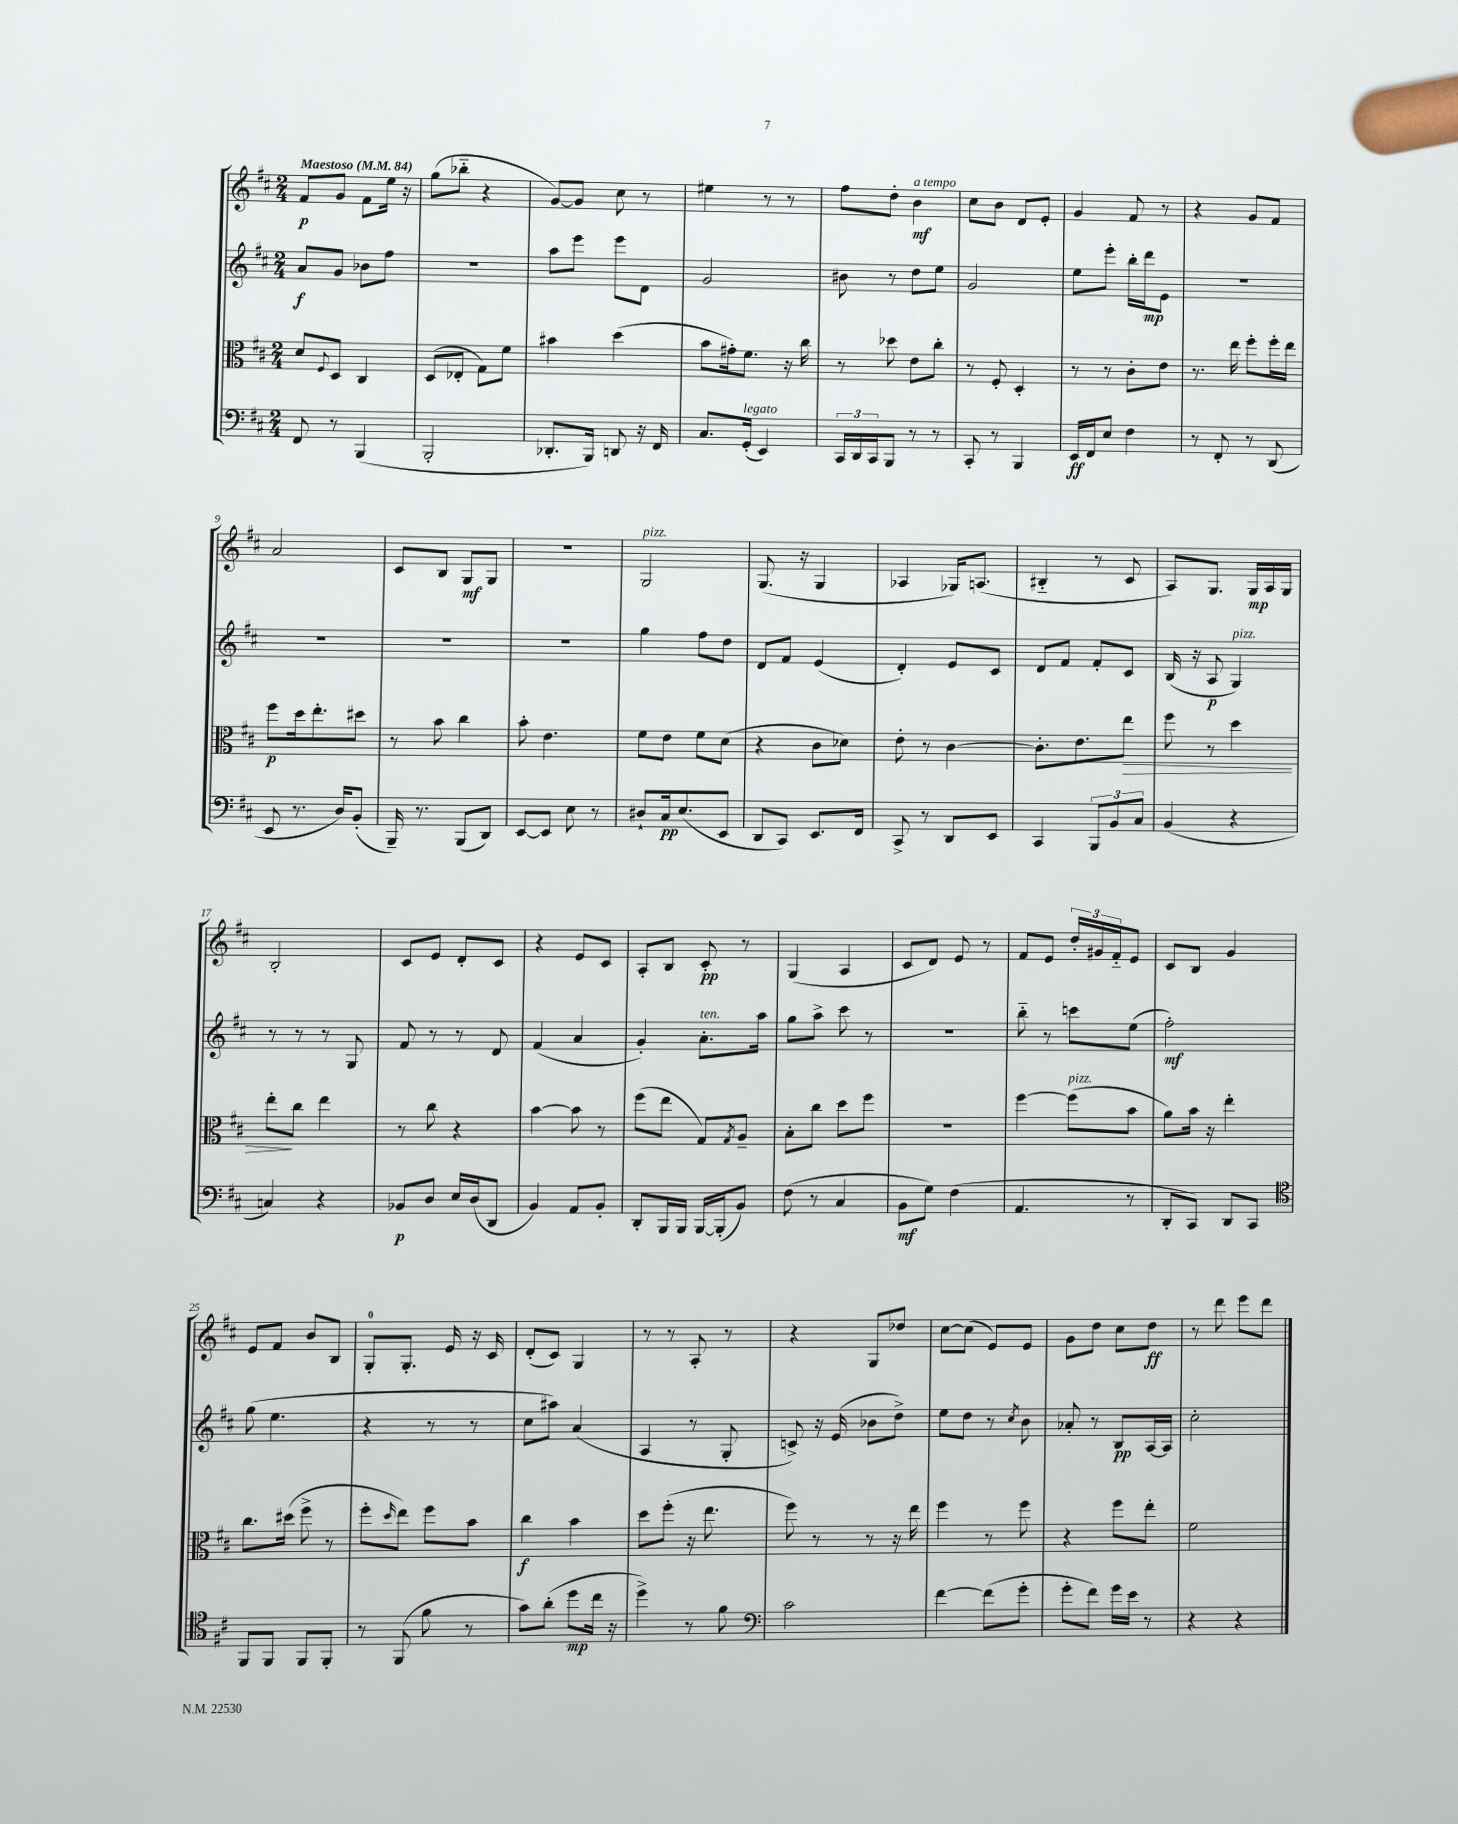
<<
\new StaffGroup <<
\new Staff = "s0" {
    \clef treble \key d \major \numericTimeSignature \time 2/4 \tempo "Maestoso" 4 = 84
    fis'8\p g'8 fis'8 e''16 r16 |
    g''8( bes''8-_ r4 |
    g'8~) g'8 cis''8 r8 |
    eis''4 r8 r8 |
    fis''8 d''8-. b'4\mf^\markup { \italic "a tempo" } |
    cis''8 b'8 d'8 e'8-. |
    g'4 fis'8 r8 |
    r4 g'8 fis'8 |
    a'2 |
    cis'8 b8 g8\mf g8 |
    R2 |
    g2^\markup { \italic "pizz." } |
    g8.( r16 g4 |
    aes4 ges16) a8.( |
    bis4-_ r8 cis'8 |
    a8) g8. g16\mp a16 g16 |
    b2-. |
    cis'8 e'8 d'8-. cis'8 |
    r4 e'8 cis'8 |
    a8-. b8 cis'8-.\pp r8 |
    g4( a4 |
    cis'8 d'8) e'8 r8 |
    fis'8 e'8 \tuplet 3/2 { d''16-. gis'16 fis'16-_ } e'8 |
    cis'8 b8 g'4 |
    e'8 fis'8 b'8 b8 |
    g8-0-. g8.-. e'16 r16 cis'16 |
    d'8-.( cis'8) g4 |
    r8 r8 a8-. r8 |
    r4 g8 des''8 |
    cis''8~ cis''8( e'8) e'8 |
    g'8 d''8 cis''8 d''8\ff |
    r8 d'''8 e'''8 d'''8 \bar "|." |
}
\new Staff = "s1" {
    \clef treble \key d \major \numericTimeSignature \time 2/4
    a'8\f g'8 bes'8 fis''8 |
    R2 |
    a''8 e'''8 e'''8 d'8 |
    g'2 |
    bis'8 r8 d''8 e''8 |
    g'2 |
    e''8 e'''8-. b''16-. d'''16\mp e'8 |
    R2 |
    R2 |
    R2 |
    R2 |
    g''4 fis''8 d''8 |
    d'8 fis'8 e'4( |
    d'4-.) e'8 cis'8 |
    d'8 fis'8 fis'8-. cis'8 |
    b16( r16 a8\p g4^\markup { \italic "pizz." }) |
    r8 r8 r8 g8 |
    fis'8 r8 r8 d'8 |
    fis'4( a'4 |
    g'4-.) a'8.-.^\markup { \italic "ten." } a''16 |
    g''8 a''8-> cis'''8 r8 |
    R2 |
    b''8-_ r8 c'''8 e''8( |
    fis''2-.\mf) |
    g''8( e''4. |
    r4 r8 r8 |
    cis''8 ais''8) a'4( |
    a4 r8 g8-. |
    c'8->) r16 e'16( bes'8 d''8->) |
    e''8 d''8 r8 \acciaccatura { cis''8 } b'8 |
    aes'8-. r8 b8\pp a16~ a16 |
    cis''2-. \bar "|." |
}
\new Staff = "s2" {
    \clef alto \key d \major \numericTimeSignature \time 2/4
    d'8 \appoggiatura { fis8 } d8 cis4 |
    d8( ees8-. g8) fis'8 |
    bis'4 d''4( |
    b'8 gis'16-.) fis'8. r16 cis''16 |
    r8 des''8 e'8 cis''8-. |
    r8 fis8-. d4-. |
    r8 r8 cis'8-. e'8 |
    r8. e''16 fis''8-. fis''16-. e''16 |
    fis''8\p d''16 e''8.-. dis''8 |
    r8 b'8 cis''4 |
    b'8-. e'4. |
    fis'8 e'8 fis'8 d'8( |
    r4 cis'8 des'8) |
    e'8-. r8 cis'4~ |
    cis'8.-. e'8. e''8\> |
    fis''8 r8 d''4 |
    e''8-.\! cis''8 e''4 |
    r8 cis''8 r4 |
    b'4~ b'8 r8 |
    fis''8( e''8 g8) \acciaccatura { g8 } a8-- |
    b8-. cis''8 d''8 fis''8 |
    R2 |
    fis''4~ fis''8^\markup { \italic "pizz." }( b'8 |
    a'8) b'16 r16 e''4-. |
    cis''8. dis''16( fis''8-> r8 |
    fis''8-. \grace { d''16 } e''8) fis''8 b'8 |
    cis''4\f b'4 |
    d''8 fis''8-.( r16 e''8. |
    fis''8) r8 r8 r16 e''16 |
    fis''4 r8 fis''8 |
    r4 fis''8 e''8-. |
    fis'2 \bar "|." |
}
\new Staff = "s3" {
    \clef bass \key d \major \numericTimeSignature \time 2/4
    fis,8 r8 b,,4( |
    b,,2-. |
    des,8.-. b,,16) d,8 r16 fis,16 |
    cis8. g,16-.^\markup { \italic "legato" }( e,4) |
    \tuplet 3/2 { cis,16 d,16 cis,16 } b,,8 r8 r8 |
    cis,8-. r8 b,,4 |
    e,16\ff fis,16 e8 fis4 |
    r8 fis,8-. r8 d,8( |
    e,8 r8. d16) b,8-.( |
    b,,16--) r8. b,,8( d,8) |
    e,8~ e,8 e8 r8 |
    dis8-! cis16\pp e8.( e,8 |
    d,8 cis,8) e,8. fis,16 |
    cis,8-> r8 d,8 e,8 |
    cis,4 \tuplet 3/2 { b,,8 b,8 cis8 } |
    b,4( r4 |
    c4) r4 |
    bes,8\p d8 e16 d16( d,8 |
    b,4) a,8 b,8-. |
    d,8-. b,,16 b,,16 b,,16~ b,,16-.( b,8) |
    fis8( r8 cis4 |
    b,8\mf g8) fis4( |
    a,4. r8 |
    d,8-. cis,8) d,8 cis,8 |
    \clef tenor fis,8 fis,8 fis,8 fis,8-. |
    r8 fis,8( fis'8 r8 |
    g'8) a'8-.( d''8\mp cis''16 r16 |
    d''4->) r8 fis'8 |
    \clef bass cis'2 |
    fis'4~ fis'8( g'8-. |
    g'8-. fis'8) g'16 e'16 r8 |
    r4 r4 \bar "|." |
}
>>
>>
